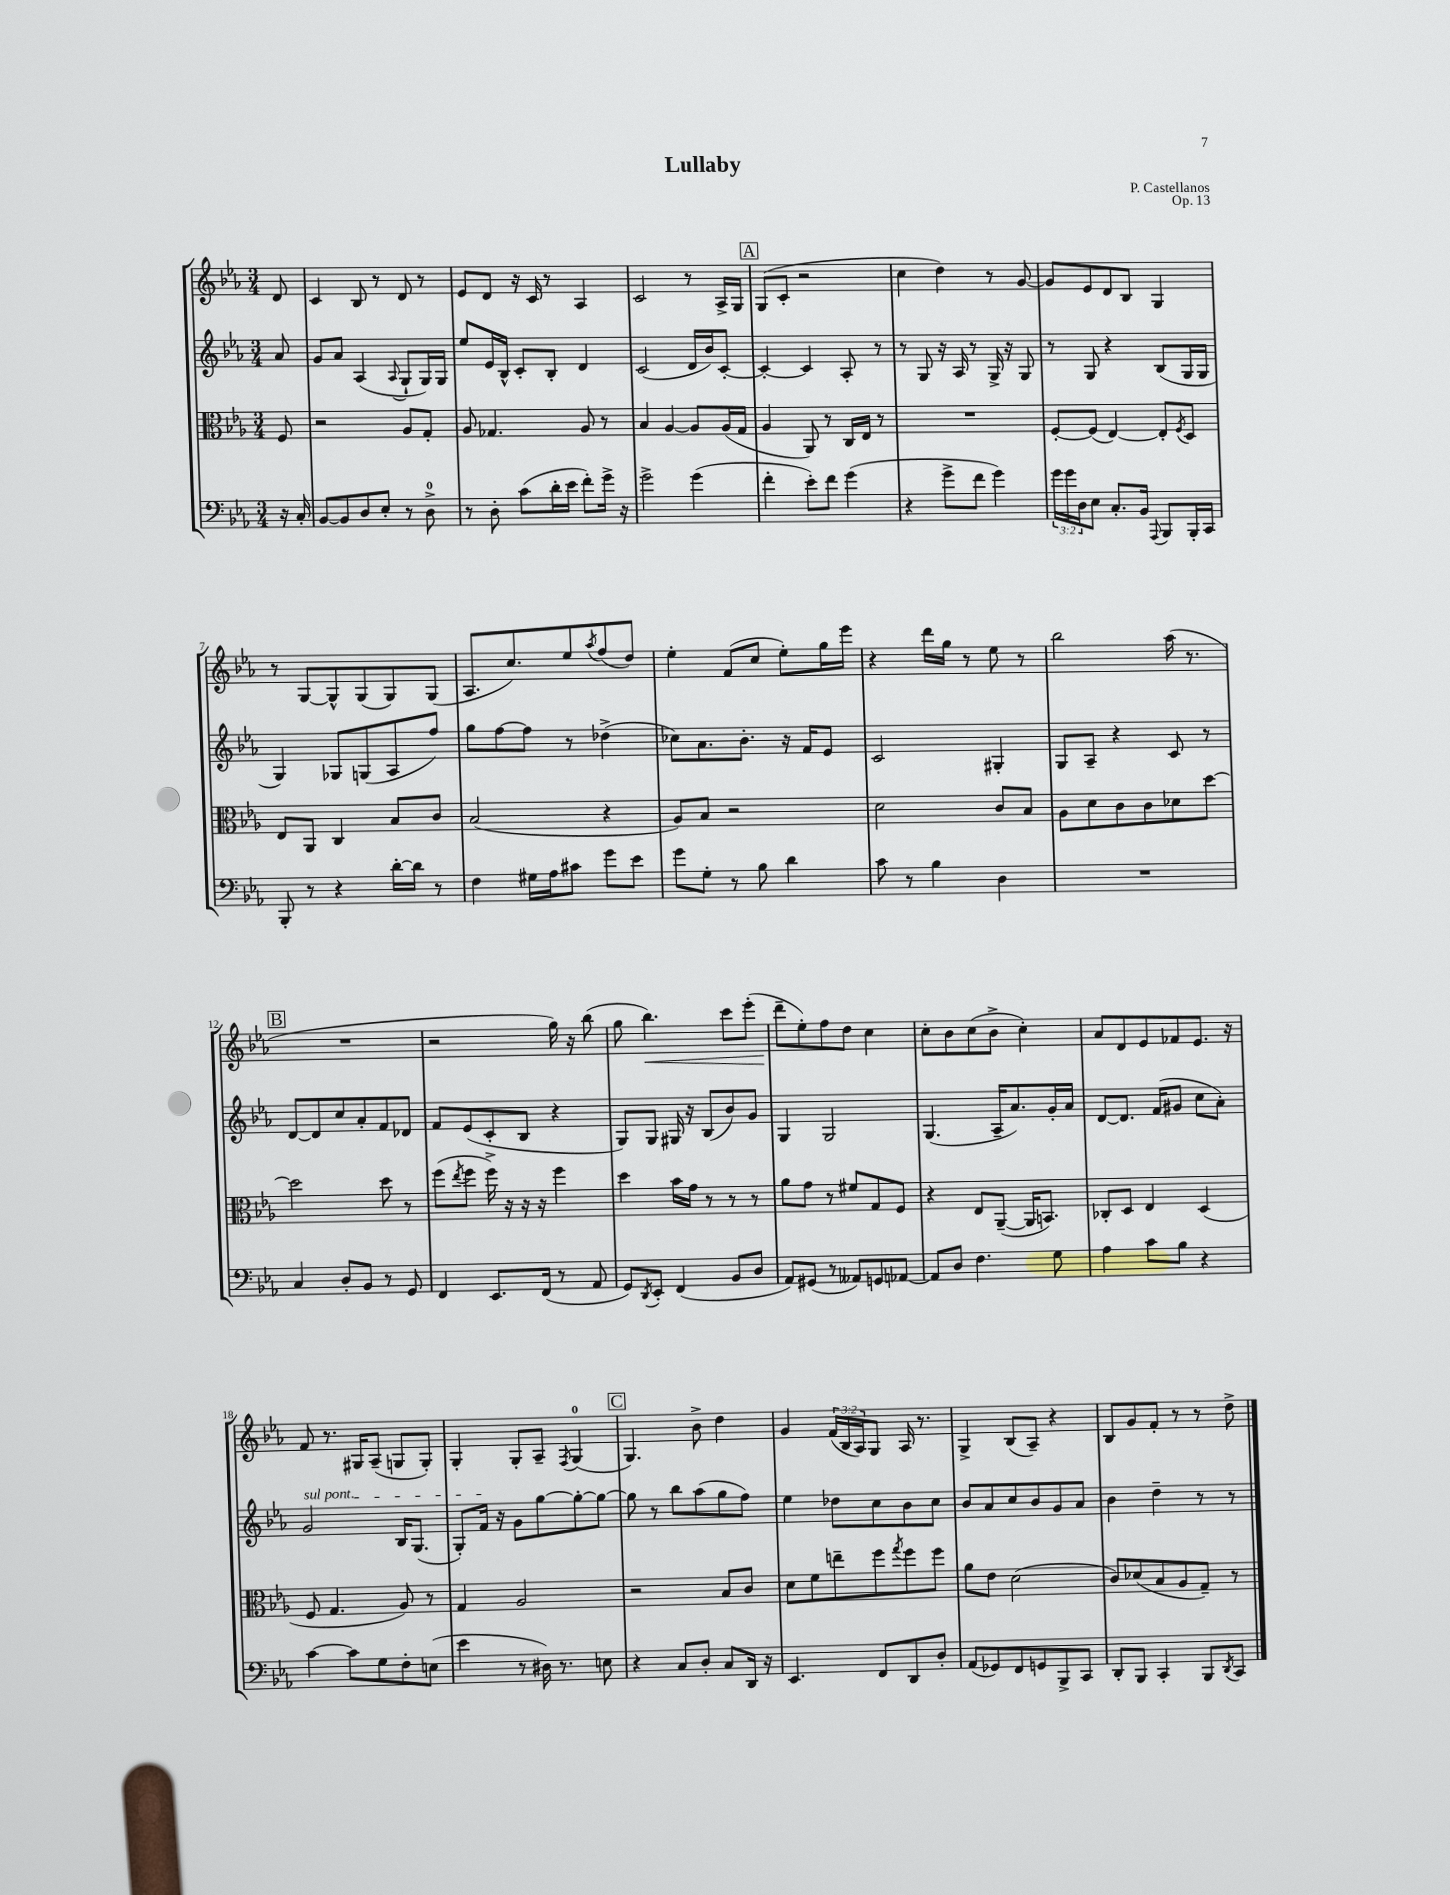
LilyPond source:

\header { title = "Lullaby" composer = "P. Castellanos" opus = "Op. 13" }
<<
\new StaffGroup <<
\new Staff = "s0" {
    \clef treble \key ees \major \numericTimeSignature \time 3/4 \override Staff.TupletNumber.text = #tuplet-number::calc-fraction-text \partial 8
    d'8 |
    c'4 bes8 r8 d'8 r8 |
    ees'8 d'8 r16 c'16 r8 aes4 |
    c'2 r8 aes16-> g16 |
    \mark \markup { \box "A" } g8( c'8-. r2 |
    c''4 d''4) r8 g'8~ |
    g'8 ees'8 d'8 bes8 g4 |
    r8 g8~ g8-^ g8( g8) g8( |
    aes8. c''8.) ees''8 \acciaccatura { aes''8 } f''8( d''8) |
    ees''4-. f'8( c''8 ees''8-.) g''16 ees'''16 |
    r4 d'''16 g''16 r8 ees''8 r8 |
    bes''2 aes''16( r8. |
    \mark \markup { \box "B" } R2. |
    r2 g''16) r16 bes''8( |
    g''8 bes''4.\<) c'''8 ees'''8-.( |
    d'''8--\! ees''8-.) f''8 d''8 c''4 |
    c''8-. bes'8 c''8( bes'8-> c''4-.) |
    aes'8 d'8 ees'8 fes'8 ees'8. r16 |
    f'8 r8. gis16 aes8--( g8 g8-.) |
    g4-. g8-. aes8-- \acciaccatura { f8 } g4-0( |
    \mark \markup { \box "C" } g4.) bes'8-> d''4 |
    g'4 \tuplet 3/2 { f'16( bes16 aes16) } g8 aes16 r8. |
    g4-> bes8( aes8--) r4 |
    bes8 g'8 f'8-. r8 r8 d''8-> \bar "|." |
}
\new Staff = "s1" {
    \clef treble \key ees \major \numericTimeSignature \time 3/4 \partial 8
    aes'8 |
    g'8 aes'8 aes4( \appoggiatura { aes8 } g8-! g16) g16 |
    ees''8 ees'16 bes16-^ c'8-. bes8-. d'4 |
    c'2( d'16 bes'16) c'8~-. |
    \mark \markup { \box "A" } c'4~-. c'4 aes8-. r8 |
    r8 g8 r16 aes16 r8 g16-> r16 g8 |
    r8 g8 r4 bes8( g16 g16 |
    g4) ges8 g8( aes8 f''8) |
    g''8 f''8~ f''8 r8 des''4->( |
    ces''8) aes'8. bes'8.-. r16 f'16 ees'8 |
    c'2 gis4-. |
    g8 aes8-- r4 c'8 r8 |
    \mark \markup { \box "B" } d'8~ d'8 c''8 aes'8-. f'8 des'8 |
    f'8 ees'8( c'8-. bes8 r4 |
    g8) g8 gis16 r16 bes8( bes'8) g'8 |
    g4 g2 |
    g4.( aes16-- aes'8.) g'16-. aes'16 |
    d'8~ d'8. f'16( gis'8 c''8 aes'8-.) |
    \once \override TextSpanner.bound-details.left.text = \markup { \italic "sul pont." } g'2\startTextSpan bes16 g8.( |
    g8-.) f'16\stopTextSpan r16 g'8 g''8~ g''8~-. g''8~ |
    \mark \markup { \box "C" } g''8 r8 bes''8 aes''8( g''8 f''8) |
    ees''4 des''8 c''8 bes'8 c''8 |
    bes'8 aes'8 c''8 bes'8 g'8 aes'8 |
    bes'4 d''4-- r8 r8 \bar "|." |
}
\new Staff = "s2" {
    \clef alto \key ees \major \numericTimeSignature \time 3/4 \partial 8
    f8 |
    r2 aes8 g8-. |
    aes8 ges4. aes8 r8 |
    bes4 aes4~ aes8 aes16( g16 |
    \mark \markup { \box "A" } aes4 aes,8) r8 c16 ees16 r8 |
    R2. |
    f8~-. f8( ees4~) ees8-. \acciaccatura { f8 } d8 |
    ees8 aes,8 c4 bes8 c'8 |
    bes2( r4 |
    aes8) bes8 r2 |
    d'2 c'8 bes8 |
    aes8 d'8 c'8 c'8 des'8 d''8~ |
    \mark \markup { \box "B" } d''2 d''8 r8 |
    f''8( \acciaccatura { ees''8 } f''8 f''16->) r16 r16 r16 f''4 |
    d''4 bes'16 g'16 r8 r8 r8 |
    aes'8 g'8 r8 fis'8 g8 f8 |
    r4 ees8 aes,8~--( aes,16 b,8.) |
    ces8-. d8 ees4 d4( |
    f8 g4. aes8) r8 |
    g4 aes2 |
    \mark \markup { \box "C" } r2 bes8 c'8 |
    d'8 f'8 e''8-- f''8 \acciaccatura { g''8 } f''8 f''8 |
    aes'8 ees'8 d'2( |
    c'8) des'8( bes8 aes8 g8--) r8 \bar "|." |
}
\new Staff = "s3" {
    \clef bass \key ees \major \numericTimeSignature \time 3/4 \override Staff.TupletNumber.text = #tuplet-number::calc-fraction-text \partial 8
    r16 c16-. |
    bes,8~ bes,8 d8 ees8-. r8 d8-0-> |
    r8 d8-. c'8( d'16-. ees'16 f'8-.) g'16-> r16 |
    g'2-> g'4( |
    \mark \markup { \box "A" } f'4-. ees'8-.) f'8 g'4( |
    r4 g'8-> f'8 g'4) |
    \tuplet 3/2 { g'16 g'16 d16 } ees8 c8.-. bes,16 \appoggiatura { aes,,8 } bes,,8 bes,,16-. c,16 |
    bes,,8-. r8 r4 d'16~-. d'16 r8 |
    f4 gis16 aes16 cis'8 g'8 ees'8 |
    g'8 g8-. r8 bes8 d'4 |
    c'8 r8 bes4 d4 |
    R2. |
    \mark \markup { \box "B" } c4 d8-. bes,8 r8 g,8 |
    f,4 ees,8. f,16( r8 aes,8 |
    g,8) \acciaccatura { d,8 } ees,8-. f,4( bes,8 d8 |
    aes,8) gis,8( r8 aeses,8) g,8 aes,8~ |
    aes,8 d8 f4. g8 |
    aes4 c'8 bes8 r4 |
    c'4~ c'8 g8 f8-. e8( |
    ees'4 r8 dis16) r8. e8 |
    \mark \markup { \box "C" } r4 c8 d8-. c8 d,16 r16 |
    ees,4. f,8 d,8 d8-. |
    aes,8( ges,8) f,8 g,8 bes,,8-> c,8 |
    d,8-. bes,,8 c,4-. bes,,8 \acciaccatura { d,8 } c,8 \bar "|." |
}
>>
>>
